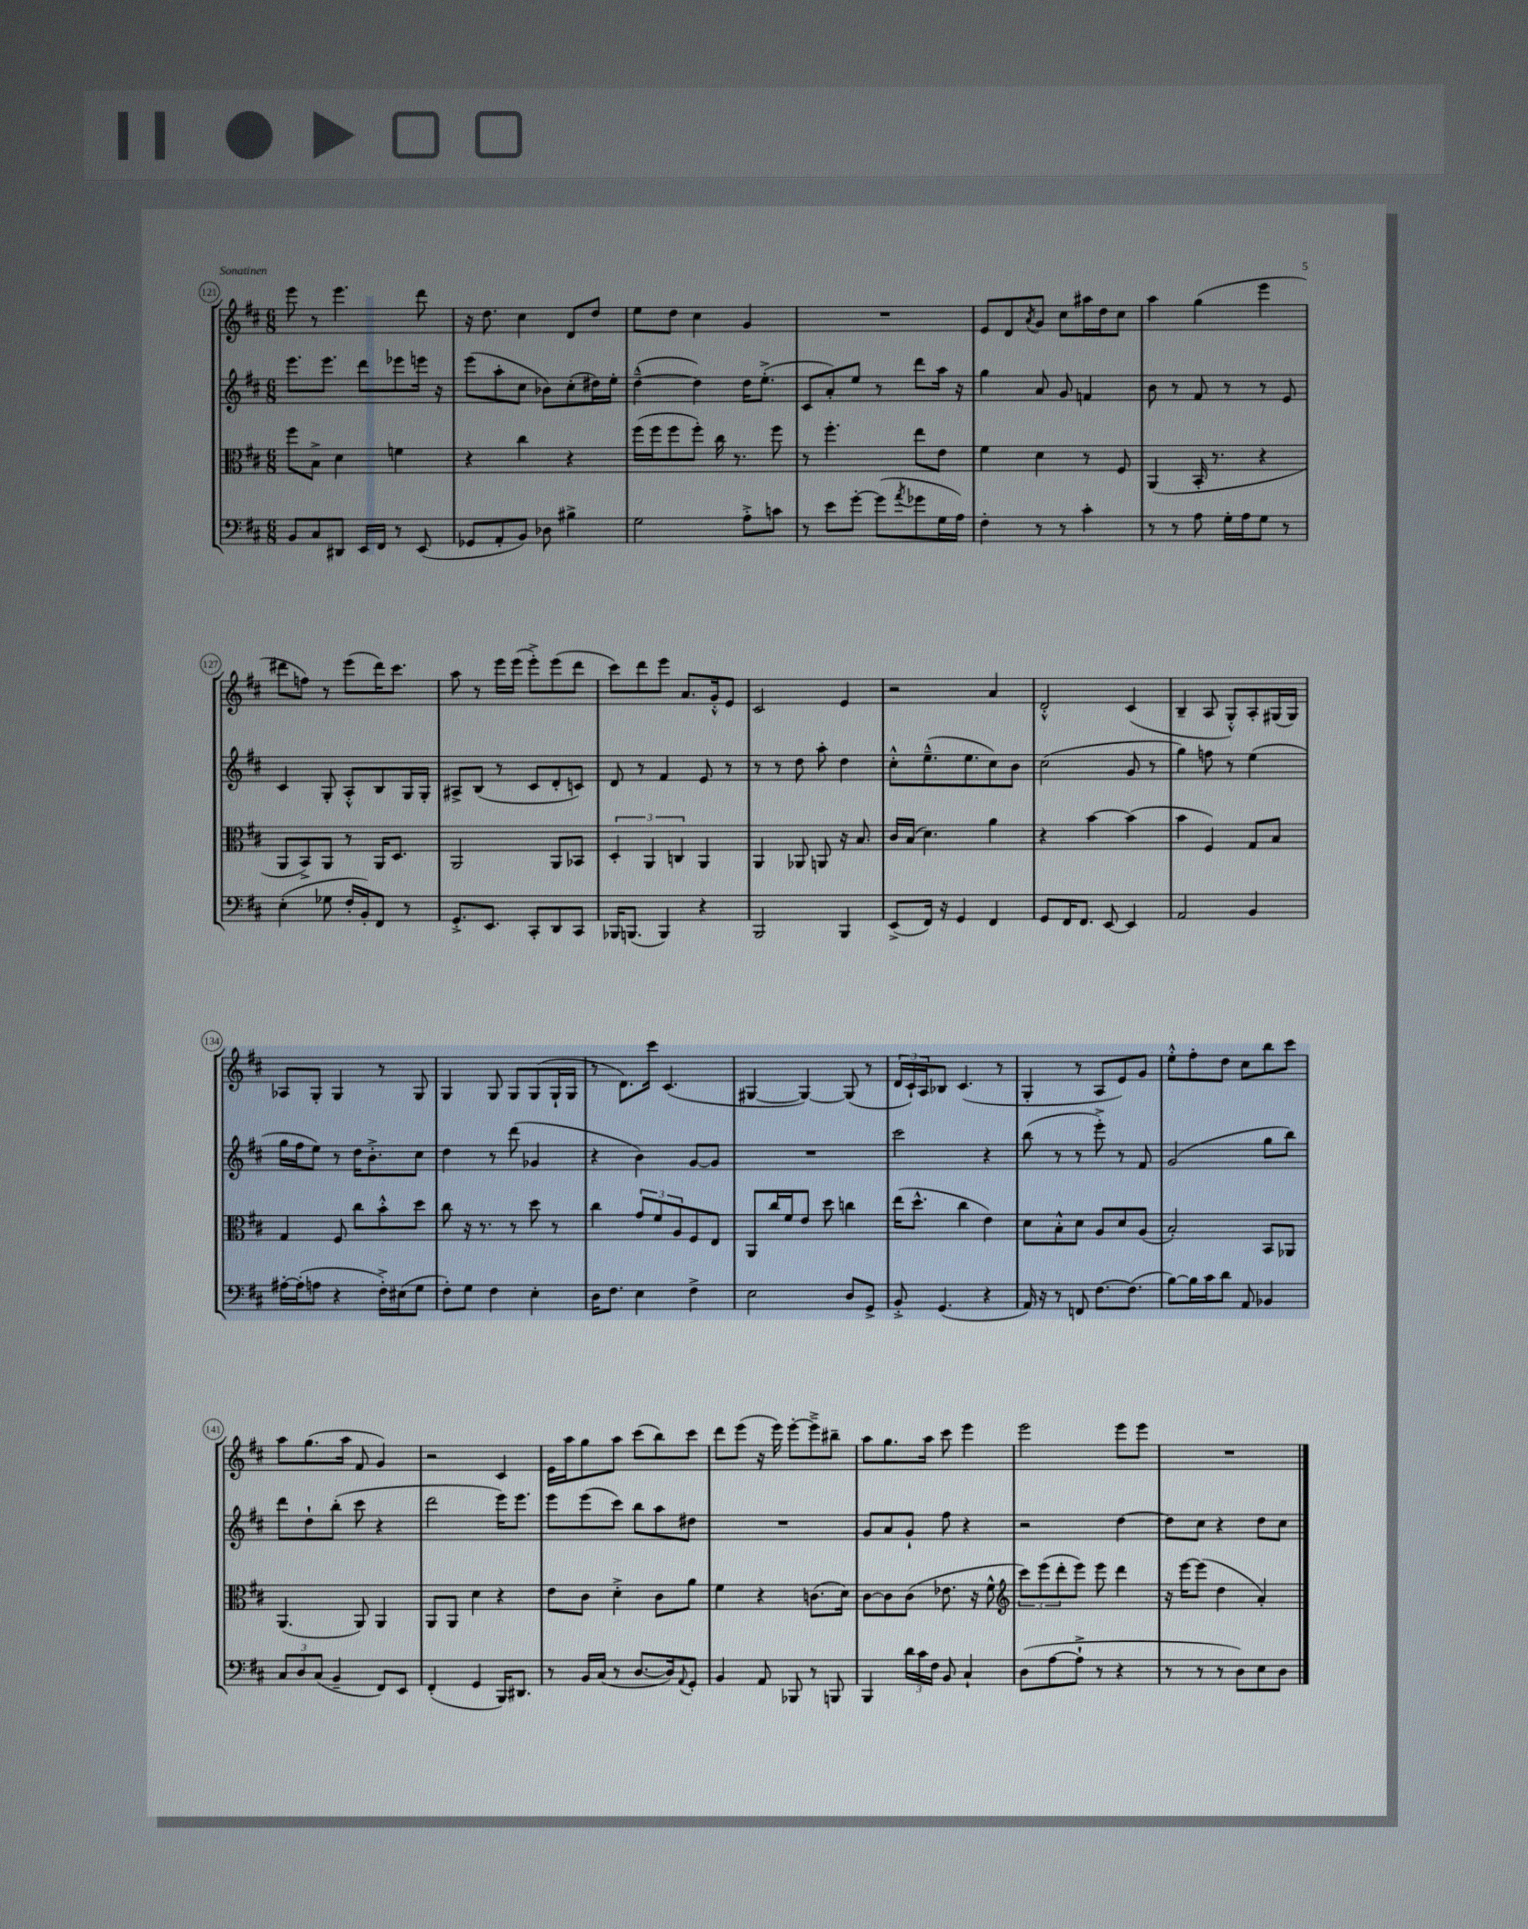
<<
\new StaffGroup <<
\new Staff = "s0" {
    \clef treble \key d \major \numericTimeSignature \time 6/8
    e'''8 r8 e'''4. d'''8 |
    r16 d''8. cis''4 d'8 d''8 |
    e''8 d''8 cis''4 g'4 |
    R2. |
    e'8 d'8 \acciaccatura { a'8 } g'8 cis''8 ais''16 d''16 cis''8 |
    a''4 g''4( e'''4 |
    dis'''8 f''8) r8 e'''8( dis'''16) cis'''8. |
    a''8 r8 e'''16 e'''16( e'''8-.->) e'''8( d'''8 |
    cis'''8) d'''8 e'''8 a'8. g'16-.-^ e'8 |
    cis'2 e'4 |
    r2 a'4 |
    d'2-.-^ cis'4( |
    b4-- a8 g8-.-^) a8-. gis16( gis16) |
    aes8 g8-. g4 r8 g8 |
    g4 g8 g8 g8( g16-! g16 |
    r8 d'8.) cis'''16 cis'4.( |
    gis4~ gis4~) gis8( r8 |
    \tuplet 3/2 { d'16 cis'16-!) a16 } bes8 cis'4.( r8 |
    g4-. r8 a8 e'8) g'8 |
    e''8-.-^ fis''8-. d''8 cis''8 b''8 cis'''8 |
    a''8 g''8.( a''16 fis'8 g'4) |
    r2 cis'4 |
    e'16 a''16 g''8 a''8 cis'''8( b''8) cis'''8 |
    d'''8 e'''8( r16 e'''16) e'''8~-. e'''8---> bis''8-- |
    a''8 g''8. a''16 cis'''8 e'''4 |
    e'''2 e'''8 e'''8 |
    R2. \bar "|." |
}
\new Staff = "s1" {
    \clef treble \key d \major \numericTimeSignature \time 6/8
    e'''8. e'''8. d'''8 ees'''8 e'''16 r16 |
    e'''8( a''8-. cis''8 bes'8) cis''8-.( dis''16) e''16-. |
    d''4~---^( d''4) d''16 e''8.-.->( |
    cis'8 a'8-.) e''8 r8 d'''8 a''16 r16 |
    g''4 a'8 g'8 f'4 |
    b'8 r8 fis'8 r8 r8 e'8 |
    cis'4 g8-. a8-.-^ b8 g16 g16-. |
    ais8-> b8( r8 cis'8 d'8-. c'8) |
    d'8 r8 fis'4 e'8 r8 |
    r8 r8 d''8 a''8-. d''4 |
    cis''8-.-^ e''8.---^( e''8. cis''8) b'8 |
    cis''2( g'8 r8 |
    g''4) f''8 r8 e''4( |
    g''16 fis''16 e''8) r8 d''16 b'8.-.-> cis''8 |
    d''4 r8 d'''8( ges'4 |
    r4 b'4) g'8~ g'8 |
    R2. |
    cis'''2 r4 |
    b''8( r8 r8 e'''8-.->) r8 fis'8 |
    g'2( g''8 b''8) |
    d'''8 d''8-! b''8-.( cis'''8 r4 |
    d'''2 e'''16) e'''8. |
    e'''8 e'''8( cis'''8) b''8 a''8 dis''8 |
    R2. |
    g'8 a'8 g'8-! fis''8 r4 |
    r2 d''4~ |
    d''8 cis''8 r4 d''8 cis''8 \bar "|." |
}
\new Staff = "s2" {
    \clef alto \key d \major \numericTimeSignature \time 6/8
    fis''8 b8-> d'4 f'4 |
    r4 cis''4 r4 |
    fis''16( fis''16 fis''8 fis''8-.) cis''16 r8. fis''8 |
    r8 fis''4.-. e''8 e'8 |
    fis'4 d'4 r8 fis8 |
    a,4( b,16-. r8. r4 |
    a,8 b,8->) a,8 r8 a,16 d8. |
    a,2 a,8 bes,8 |
    \tuplet 3/2 { d4-. a,4 c4 } a,4 |
    a,4 aes,8 a,8 r16 b8. |
    cis'16 b16( d'4.) a'4 |
    r4 b'4~ b'4( |
    b'4 fis4) g8 b8 |
    g4 fis8 cis''8 b'8-.-^ d''8 |
    cis''8 r16 r8. r8 d''8 r8 |
    cis''4 \tuplet 3/2 { g'8 fis'8 a8 } fis8 e8 |
    a,8 cis''16 fis'16 e'8 d''8 c''4 |
    e''16( d''8.-^ cis''4 e'4) |
    d'8 b8-.-^ d'8 a8 d'8 a8( |
    b2-.) b,8 aes,8 |
    a,4.( a,8) a,4 |
    a,8 a,8 d'4 r4 |
    e'8 cis'8 d'4-.-> cis'8 a'8 |
    fis'4 r4 c'8.( d'16) |
    cis'8~ cis'8 cis'8( ees'8. r16 fis'8-^ |
    \clef treble \tuplet 3/2 { cis'''8) e'''8( d'''8-. } e'''8) e'''8 d'''4 |
    r16 e'''16~ e'''8( d''4 a'4-.) \bar "|." |
}
\new Staff = "s3" {
    \clef bass \key d \major \numericTimeSignature \time 6/8
    b,8 cis8 dis,8 e,16 fis,16 r8 e,8( |
    ges,8 a,8-. b,8) des8 bis4-> |
    g2 a8-.-> c'8 |
    r8 e'8 g'8~-. g'8( \acciaccatura { a'8 } ges'8 g16 a16) |
    fis4-. r8 r8 cis'4-. |
    r8 r8 a8 g16-. a16 g8 r8 |
    e4-.( ges8 fis16-. b,16-.) fis,8 r8 |
    g,8.-.-> e,8. cis,8-. d,8 cis,8 |
    bes,,16 b,,8.( b,,4) r4 |
    b,,2 b,,4 |
    e,8->( fis,16) r16 g,4 fis,4 |
    g,8 fis,16 fis,8. e,8~ e,4 |
    a,2 b,4 |
    ais16~-. ais16-.( a8 r4 fis16-.->) eis16( g8 |
    fis8-.) g8 fis4 e4-. |
    d16 fis8. e4 fis4-> |
    e2 d8 g,8-> |
    b,8-.-> g,4.( r4 |
    a,16) r16 r8 f,8 fis8.~ fis8.( |
    b8~) b16 cis'16 d'8 a,8 bes,4 |
    \tuplet 3/2 { cis8 d8 cis8( } b,4-- fis,8) e,8 |
    fis,4-.( g,4 b,,16) dis,8. |
    r8 b,16 cis16( r8 d8.~ d16) \appoggiatura { a,8 } g,8-. |
    b,4 a,8 bes,,8 r8 b,,8 |
    b,,4 \tuplet 3/2 { d'16 cis'16 fis16 } b,8 cis4-! |
    d8( a8~ a8-!-> r8 r4 |
    r8 r8 r8 d8) e8 d8 \bar "|." |
}
>>
>>
\layout { \context { \Score currentBarNumber = #121 \override BarNumber.stencil = #(make-stencil-circler 0.1 0.3 ly:text-interface::print) } }
